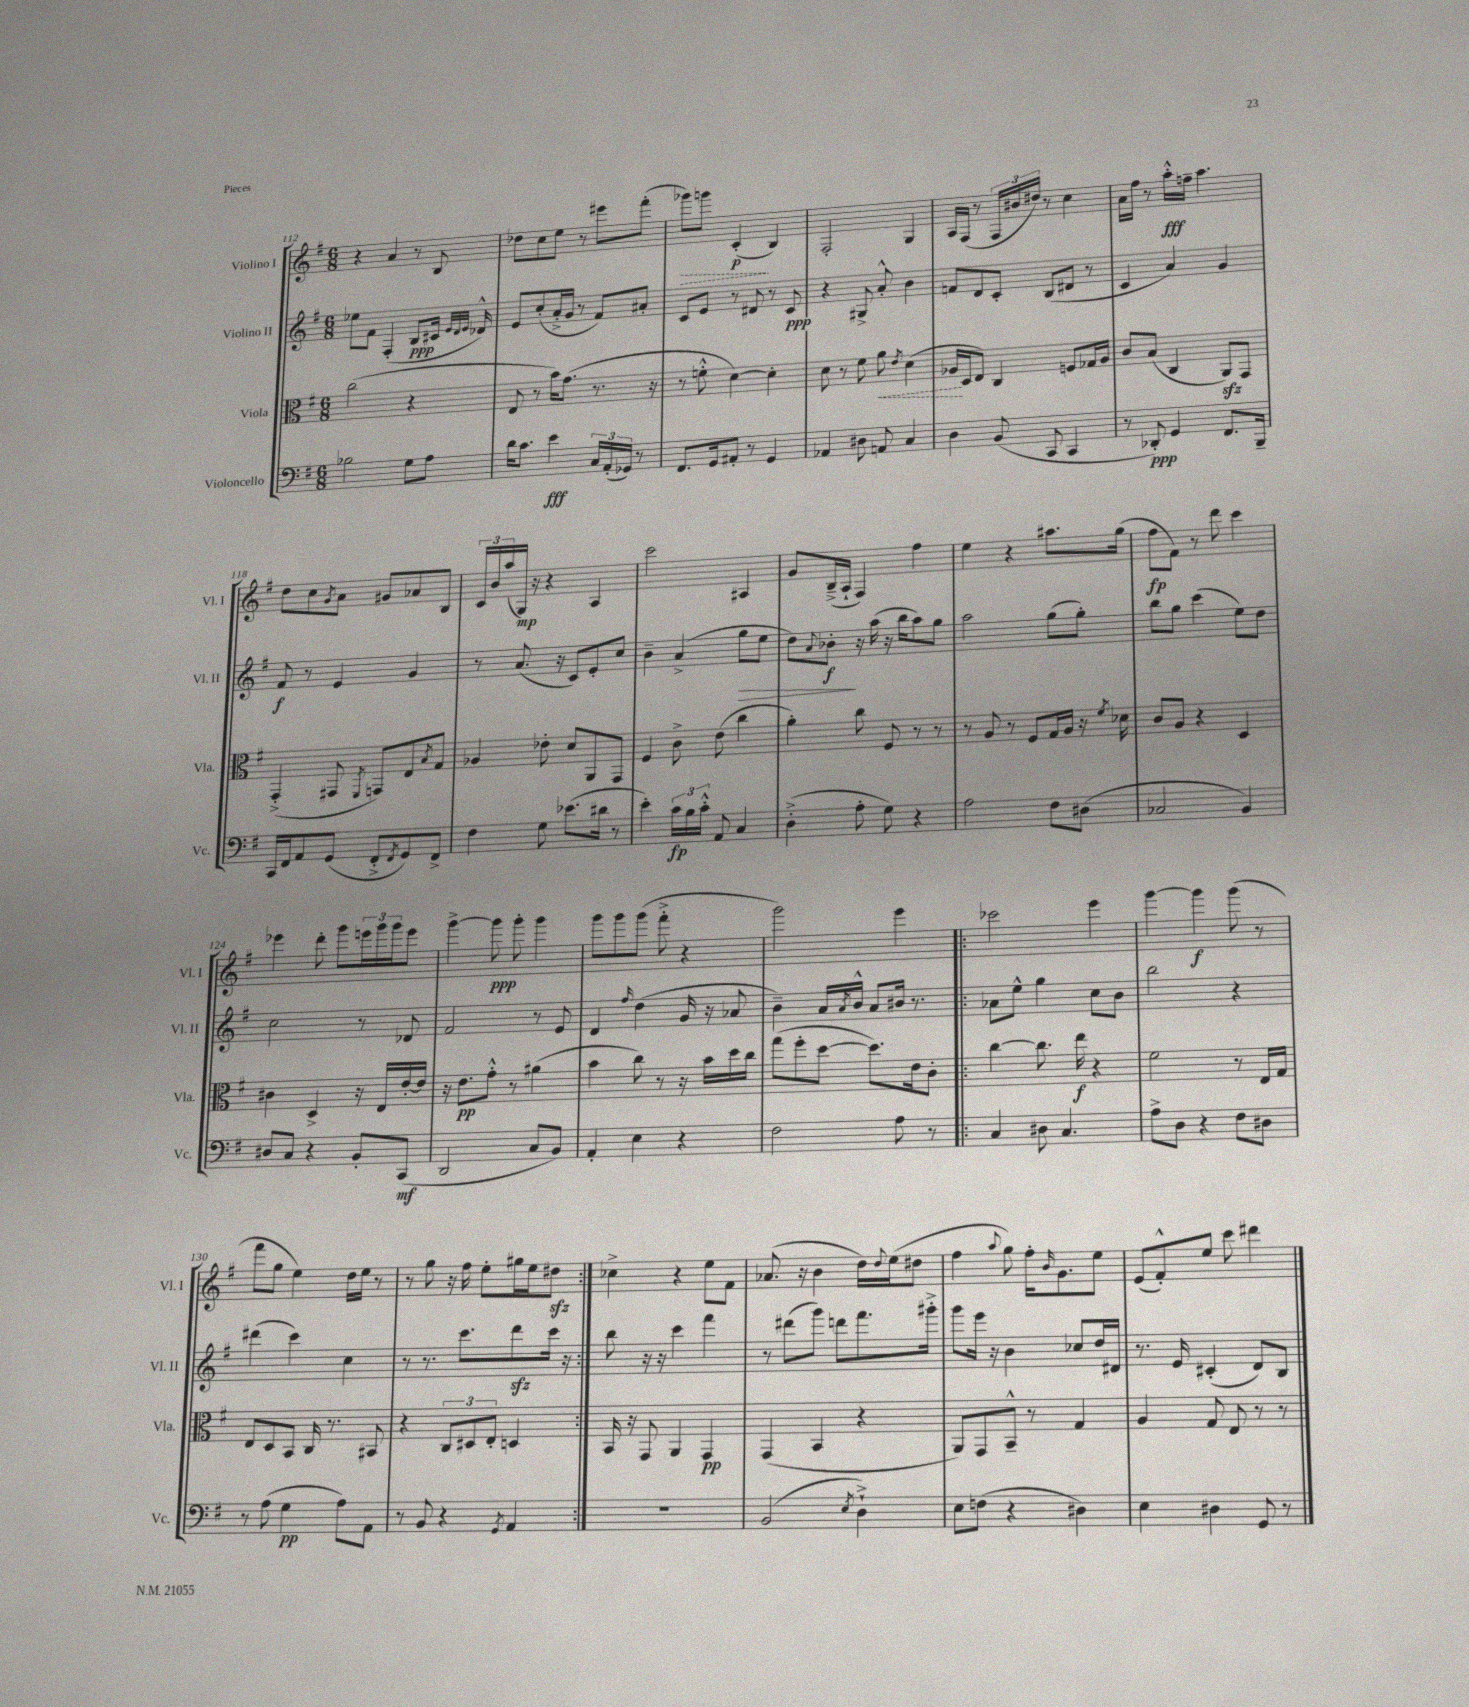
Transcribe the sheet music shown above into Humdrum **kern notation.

**kern	**kern	**kern	**kern
*staff4	*staff3	*staff2	*staff1
*clefF4	*clefC3	*clefG2	*clefG2
*k[f#]	*k[f#]	*k[f#]	*k[f#]
*M6/8	*M6/8	*M6/8	*M6/8
2B-	(2cc	8ee-	4r
.	.	8f#	.
.	.	(4F#'	4a
8G	4r	8B	8r
8A	.	16c#	8B
.	.	32qqe	.
.	.	32qqd	.
.	.	32qqe	.
.	.	16d-^^)	.
=	=	=	=
16d	8E	8e	8dd-
8.c	.	.	.
.	8r	(8cc'	8cc
4e	16b)	16a'^	8ee
.	(8.g	16g	.
.	.	8r	8r
24C	8.r	8f#)	8eee#
(24AA'	.	.	.
24GG-)	.	.	.
8r	.	8a#'	(8fff#'
.	16r	.	.
=	=	=	=
8.FF#	8r	8c	8ggg-)
.	8f'^^	8e	8ggg
16GG	.	.	.
8AA#'	[4d)	8r	(4c'
8r	.	8d#	.
4GG	4d']	8r	4B)
.	.	8c	.
=	=	=	=
4AA-	8d	4r	2F#'
.	8r	.	.
8D#	8f#	8G#^	.
8AA	8a	8a'^^	.
.	8qe	.	.
4C	(4d	4b	4G
=	=	=	=
4D	16A-	8f	16A
.	16D	.	(16F#
.	8E)	8d	8r
(8BB	4C	8c'	24F#
.	.	.	24b#
.	.	.	24dd#)
8CC	.	(8B	8r
4CC	8F	8d#	4cc
.	16G-	8r	.
.	16A-	.	.
=	=	=	=
8r	8c	4c	16a
.	.	.	16ff#
8DD-')	(8B	.	8r
4GG	4C	4a)	16aa'^^
.	.	.	16ff~
.	.	.	4.aa
8.FF#	8AA)	4g	.
.	8GG	.	.
16BBB~	.	.	.
=	=	=	=
16CC	(4GG'^	8f#	8dd
16FF#	.	.	.
8AA	.	8r	8cc
.	.	.	8qg
(8GG	8GG#	4e	8a
.	8qFF#	.	.
8FF#'^	8GG)	.	8g#
8qFF#	.	.	.
8GG)	8E	4g	8a-
.	8qB	.	.
8FF#^	8G	.	8B
=	=	=	=
4F#	4A-	8r	24c
.	.	.	24b
.	.	.	(24aa
.	.	(8.a	16G)
.	.	.	16r
8G	8e-'	.	4r
.	.	16r	.
(8.e-	8d	8c)	.
.	8AA	8e'	4A
16d#	.	.	.
8r	8GG	8cc	.
=	=	=	=
4e')	4F#	4b~	2ccc
24c	8c^	(4a^	.
24B	.	.	.
24c'^^	.	.	.
8AA	(8e	.	.
4C	4cc	8gg	4A#
.	.	8ee	.
=	=	=	=
(4D'^	4a')	8dd)	8g
.	.	8qqa	.
.	.	8b-'	(16B~^
.	.	.	16A`
8A'	8cc	16r	4F#)
.	.	(16aa	.
8G)	8F#	16r	.
.	.	16bb	.
4r	8r	8aa)	4ff#
.	8r	8gg	.
=	=	=	=
2A	8r	2aa	4ee
.	8A	.	.
.	8r	.	4r
.	8F#	.	.
8F#	16G	(8gg	8.aa#
.	16A	.	.
(8D#	16r	8gg')	.
.	8qf#	.	.
.	16d-	.	(16gg
=	=	=	=
2C-	8c	8bb	8ff#
.	8A	8gg	8f#)
.	4r	(4ccc	8r
.	.	.	8ddd
4BB)	4D	8ee)	4ccc
.	.	8dd	.
=	=	=	=
8D#	4c#	2cc	4eee-
8C	.	.	.
4r	4D^	.	8ddd'
.	.	.	8ggg
8BB'	16r	8r	24eee
.	.	.	24ggg
.	16E	.	.
.	.	.	24ggg
(8CC	[16e'	8d-	8eee
.	16e]	.	.
=	=	=	=
2DD	16r	2f#	[4ggg^
.	8.e	.	.
.	8g'^^	.	8ggg]
.	8r	.	8ggg'
8C	(4a#	8r	4ggg
8BB)	.	8e	.
=	=	=	=
4AA'	4b	4d	8ggg
.	.	.	8ggg
.	.	16qqff#	.
4E	8cc)	(4dd	(8ggg
.	8r	.	8fff#'^
4r	16r	16g	4r
.	16b	16r	.
.	16dd	8a-	.
.	16cc	.	.
=	=	=	=
2F#	(8gg	4b~)	2ggg)
.	8ff#'	.	.
.	[8dd	16a	.
.	.	8qa	.
.	.	16b^^	.
.	8.dd])	8a	.
8A	.	16b#	4eee
.	16e	8.r	.
8r	8c'	.	.
=!|:	=!|:	=!|:	=!|:
4C	[4cc	8a-	2ccc-
.	.	8ee^^	.
8D#	8.cc]	4gg	.
4.C	.	.	.
.	16ee	.	.
.	4r	8cc	4eee
.	.	8b	.
=	=	=	=
8A^	2f#	2bb	[4ggg
8D	.	.	.
4r	.	.	4ggg]
8F#	8r	4r	(8ggg
8D#	16E	.	8r
.	16G	.	.
=	=	=	=
8r	8E	(4ddd#	8fff#
(8A	8D	.	8gg
4G	8BB	4ccc)	4ee)
.	16C	.	.
.	8.r	.	.
8A)	.	4cc	16dd
.	.	.	16ee
8AA	8BB#	.	8r
=	=	=	=
8r	4r	8r	8r
8BB	.	8.r	8gg
4r	12C	.	16r
.	.	8.ccc	16ff#
.	12D#	.	.
.	.	.	8ee'
.	12E'	.	.
8qGG	.	.	.
4AA	4D	8ddd	16gg#
.	.	.	16ee
.	.	16ccc	8dd#
.	.	16r	.
=:|!	=:|!	=:|!	=:|!
2.r	16BB	8bb	4cc-^
.	16r	.	.
.	8GG	16r	.
.	.	16r	.
.	4AA	4ccc	4r
.	4GG	4fff#	8ee
.	.	.	8f#
=	=	=	=
(2BB	(4GG	8r	(8.a-
.	.	(8ddd#	.
.	.	.	16r
.	4BB	8ggg)	4b
.	.	8ddd	.
8qE	.	.	.
4D`^)	4r	8.fff#	16dd)
.	.	.	8qqdd
.	.	.	(16ee
.	.	.	8dd#
.	.	16ggg#'^	.
=	=	=	=
8E	8AA)	8ggg	4ff#
(8F	8GG	16eee	.
.	.	16r	.
.	.	.	8qqaa
4r	8BB~^^	4b	8gg)
.	8r	.	16ff#'
.	.	.	16qqb
.	.	.	8.g
4D#)	4G	8cc-	.
.	.	16dd	8ee
.	.	16d#	.
=	=	=	=
4E	4A	8.r	(8e
.	.	.	8f#'^^)
.	.	16e	.
4D#	8G	(4c#'	8ee
.	8E	.	8ccc
8GG	8r	8d)	4ddd#
8r	8r	8B	.
==	==	==	==
*-	*-	*-	*-
